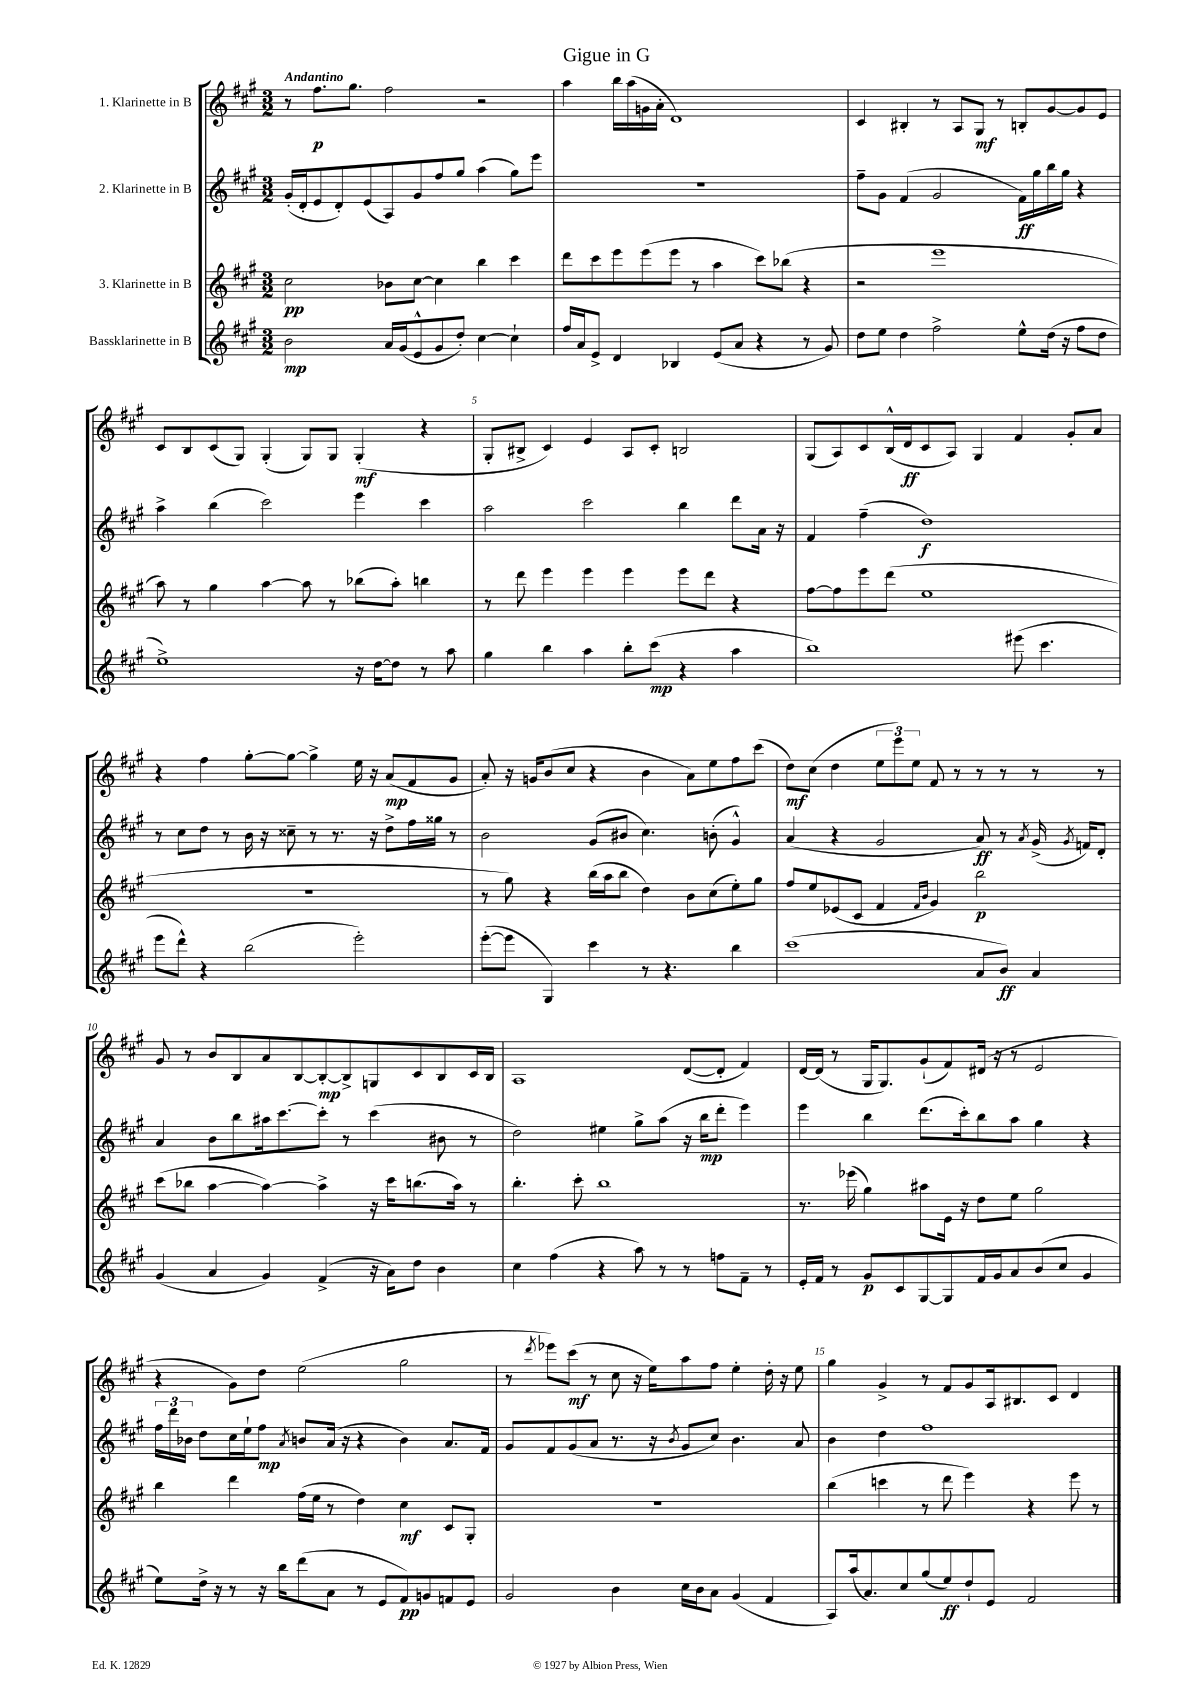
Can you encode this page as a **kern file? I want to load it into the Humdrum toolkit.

**kern	**kern	**kern	**kern
*staff4	*staff3	*staff2	*staff1
*clefG2	*clefG2	*clefG2	*clefG2
*k[f#c#g#]	*k[f#c#g#]	*k[f#c#g#]	*k[f#c#g#]
*M3/2	*M3/2	*M3/2	*M3/2
2b	2cc#	(16g#'	8r
.	.	16d'	.
.	.	8e	8.ff#
.	.	8d')	.
.	.	.	8.gg#
.	.	(8e	.
16a	8b-	8A)	2ff#
(16g#	.	.	.
8e^^	[8cc#	8g#	.
8g#	4cc#]	8ff#	.
8dd')	.	8gg#	.
[4cc#	4bb	(4aa	2r
4cc#`]	4ccc#	8gg#)	.
.	.	8eee	.
=	=	=	=
16ff#	8ddd	1.r	4aa
16a	.	.	.
8e^	8ccc#	.	.
4d	8eee	.	16bb
.	.	.	(16aa
.	(8eee	.	16g
.	.	.	16a'
4B-	8eee	.	1d)
.	8r	.	.
(8e	4aa	.	.
8a	.	.	.
4r	8ccc#)	.	.
.	(8bb-	.	.
8r	4r	.	.
8g#)	.	.	.
=	=	=	=
8dd	2r	8ff#~	4c#
8ee	.	8g#	.
4dd	.	(4f#	4B#'
2ff#^	1eee	2g#	8r
.	.	.	8A
.	.	.	8G#
.	.	.	8r
8ee^^	.	16f#)	8B'
.	.	16gg#	.
(16dd	.	16bb	[8g#
16r	.	16gg#	.
8ff#	.	4r	8g#]
8dd	.	.	8e
=	=	=	=
1ee^)	8aa)	4aa^	8c#
.	8r	.	8B
.	4gg#	(4bb	(8c#
.	.	.	8G#)
.	[4aa	2ccc#)	(4G#'
.	8aa]	.	8G#)
.	8r	.	8G#
16r	(8bb-	4eee	(4G#'
[16dd	.	.	.
8dd]	8aa')	.	.
8r	4bb	4ccc#	4r
8aa	.	.	.
=	=	=	=
4gg#	8r	2aa	8G#'
.	8ddd	.	8B#^
4bb	4eee	.	4c#)
4aa	4eee	2ccc#	4e
8bb'	4eee	.	8A
(8ccc#	.	.	8c#'
4r	8eee	4bb	2B
.	8ddd	.	.
4aa	4r	8ddd	.
.	.	16a	.
.	.	16r	.
=	=	=	=
1bb)	[8ff#	4f#	(8G#
.	8ff#]	.	8A)
.	8eee	(4ff#~	8c#
.	(8ddd	.	(16B^^
.	.	.	16d
.	1ee	1dd)	8c#
.	.	.	8A)
.	.	.	4G#
(8eee#	.	.	4f#
4.ccc#	.	.	.
.	.	.	8g#'
.	.	.	8a
=	=	=	=
8eee	1.r	8r	4r
8ddd^^)	.	8cc#	.
4r	.	8dd	4ff#
.	.	8r	.
(2bb	.	16b	[8gg#'
.	.	16r	.
.	.	8cc##~	8gg#_
.	.	8r	4gg#^]
.	.	8.r	.
2eee')	.	.	16ee
.	.	16r	16r
.	.	8dd^	(8a
.	.	16ff#	8f#
.	.	16gg##	.
.	.	8r	8g#
=	=	=	=
([8eee'	8r	2b	8a')
8eee]	8gg#)	.	16r
.	.	.	16g
4G#)	4r	.	(8b
.	.	.	8cc#
4ccc#	(16bb	(8g#	4r
.	16aa	.	.
.	8bb	8b#	.
8r	4dd)	4.cc#)	4b
4.r	.	.	.
.	8b	.	8a)
.	(8cc#	(8b'	8ee
4bb	8ee')	4g#^^)	8ff#
.	8gg#	.	(8ccc#
=	=	=	=
(1ccc#	8ff#	(4a	8dd)
.	8ee	.	(8cc#
.	(8e-	4r	4dd
.	8c#	.	.
.	4f#	2g#	12ee
.	.	.	12eee)
.	.	.	12ee
.	16qqf#	.	.
.	16qqb	.	.
.	4g#)	.	8f#
.	.	.	8r
8a	2bb	8a)	8r
8b)	.	8r	8r
.	.	8qa	.
4a	.	(16g#^	8r
.	.	8qg#	.
.	.	16f)	.
.	.	8d'	8r
=	=	=	=
(4g#	(8ccc#	4a	8g#
.	8bb-	.	8r
4a	[4aa	8b	8b
.	.	8bb	8B
4g#)	4aa_)	16aa#	8a
.	.	[8.ccc#	.
.	.	.	[8B
(4f#^	4aa^]	8ccc#']	8B'_
.	.	8r	8B^]
16r	16r	(4ccc#	8G
16a)	16ccc#	.	.
8dd	(8.bb	.	8c#
4b	.	8b#	8B
.	16aa)	.	.
.	8r	8r	16c#
.	.	.	16B
=	=	=	=
4cc#	4.bb'	2dd)	1A
(4ff#	.	.	.
.	8ccc#'	.	.
4r	1bb	4ee#	.
8aa)	.	8gg#^	.
8r	.	(8aa	.
8r	.	16r	([8d
.	.	16bb	.
8ff	.	8ddd'	8d']
8f#~	.	4eee)	4f#)
8r	.	.	.
=	=	=	=
16e'	8.r	4eee	[16d
16f#	.	.	(16d]
8r	.	.	8r
.	(16eee-	.	.
8g#	4gg#)	4bb	16G#
.	.	.	8.G#)
8c#	.	.	.
[8G#	8aa#	(8.ddd	(8g#`
8G#]	16e	.	8f#)
.	16r	16ccc#')	.
16f#	8dd	8bb	(16d#
16g#	.	.	16r
8a	8ee	8aa	8r
(8b	2gg#	4gg#	2e
8cc#	.	.	.
4g#	.	4r	.
=	=	=	=
8ee)	4bb	24ff#	4r
.	.	24ddd	.
.	.	24b-	.
16dd^	.	8dd	.
16r	.	.	.
8r	4ddd	16cc#	8g#)
.	.	16ee`	.
16r	.	8ff#	8dd
16bb	.	.	.
.	.	8qa	.
(8ddd	(16ff#	8b	(2ee
.	16ee	.	.
8a	8r	(16a	.
.	.	16r	.
8r	4dd)	4r	.
8e	.	.	.
8f#)	4cc#	4b)	2gg#
8g	.	.	.
8f	8c#	8.a	.
8e	8G#'	.	.
.	.	16f#	.
=	=	=	=
2g#	1.r	8g#	8r
.	.	.	8qddd
.	.	8f#	8eee-)
.	.	(8g#	(8ccc#
.	.	8a	8r
4b	.	8.r	8cc#
.	.	.	16r
.	.	16r	16ee)
.	.	8qb	.
16cc#	.	8g#	8aa
16b	.	.	.
8a	.	8cc#)	8ff#
(4g#	.	4.b	4ee'
4f#	.	.	16dd'
.	.	.	16r
.	.	8a	8ee
=	=	=	=
8A)	(4bb	4b	4gg#
(16aa	.	.	.
8.a)	.	.	.
.	4ccc	4dd	4g#^
8cc#	.	.	.
(8gg#	8r	1ff#	8r
8ee)	8ddd	.	8f#
8dd`	4eee)	.	8g#
8e	.	.	16A
.	.	.	8.B#
2f#	4r	.	.
.	.	.	8c#
.	8eee	.	4d
.	8r	.	.
==	==	==	==
*-	*-	*-	*-
